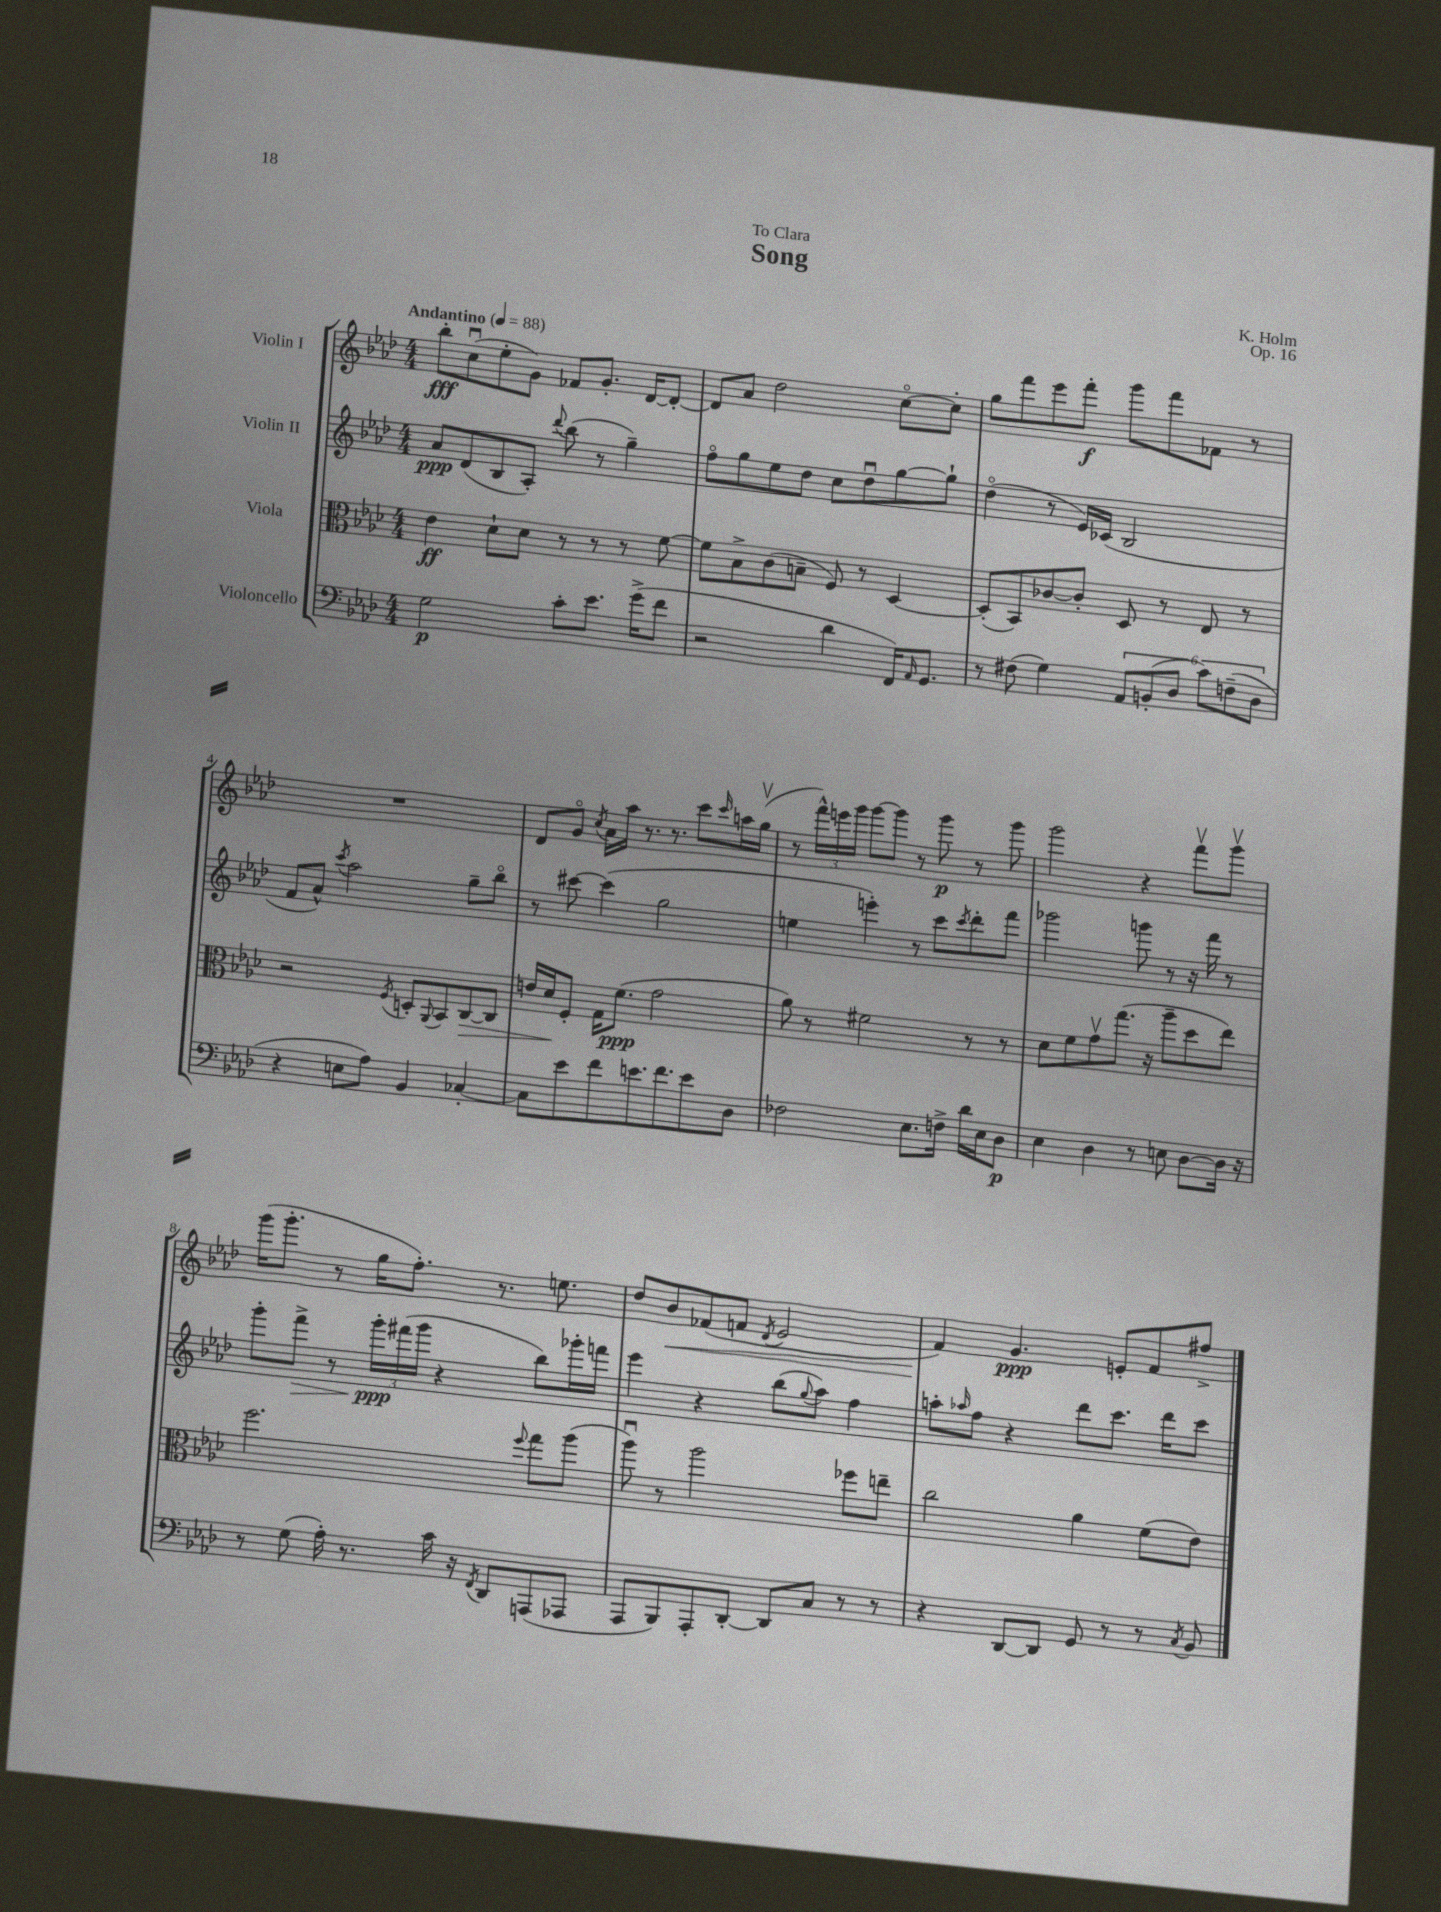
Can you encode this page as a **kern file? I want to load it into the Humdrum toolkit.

**kern	**kern	**kern	**kern
*staff4	*staff3	*staff2	*staff1
*clefF4	*clefC3	*clefG2	*clefG2
*k[b-e-a-d-]	*k[b-e-a-d-]	*k[b-e-a-d-]	*k[b-e-a-d-]
*M4/4	*M4/4	*M4/4	*M4/4
*MM88	*MM88	*MM88	*MM88
2G	4e-	8a-	8bb-'
.	.	(8d-	(8ccu
.	8d-`	8B-	8ee-'
.	8d-	8A-')	8g)
.	.	8qqddd-	.
8c'	8r	(8bb-	8f-
8.e-	8r	8r	8.g'
.	8r	4gg~)	.
(16g^	.	.	[16d-
8f	[8f	.	8d-'_
=	=	=	=
2r	8f]	8ffo	8d-]
.	8B-^	8gg	8a-
.	(8c	8ee-	2dd-
.	8B~	8dd-	.
4d-	8F)	8cc	.
.	8r	8dd-u	.
16FF)	[4D-	[8gg	[8cco
16qqAA-	.	.	.
8.GG	.	.	.
.	.	8gg`]	8cc']
=	=	=	=
8r	(8D-']	(4dd-o	8gg
(8F#	8BB-)	.	8fff
4G)	[8c-	8r	8eee-
.	8c-']	16e-)	8fff'
.	.	(16c-	.
12AA-	8D-	2B-	8ggg
(12BB'	.	.	.
.	8r	.	8fff
12D-	.	.	.
12c)	8E-	.	8f-
(12F~	.	.	.
.	8r	.	8r
12D-	.	.	.
=	=	=	=
4r	2r	8f	1r
.	.	8a-^^)	.
.	.	8qccc	.
8E	.	2aa-	.
8A-)	.	.	.
.	8qF	.	.
4BB-	8D'	.	.
.	8qqAA-	.	.
.	8BB-	.	.
[4C-'	[8C	8gg~	.
.	8C]	8bb-o	.
=	=	=	=
8C-]	16e	8r	8d-
.	16d-	.	.
8e-	8F'	[8ccc#	8go
.	.	.	8qcc
8f	16G	(4ccc#]	16a-
.	(8.f	.	16aa-
8.e	.	.	8.r
.	2g	2gg	.
8.f	.	.	8.r
8e	.	.	8ccc
.	.	.	16qqccc
8D-	.	.	16aa
.	.	.	(16ggv
=	=	=	=
2F-	8a-)	4ee	8r
.	8r	.	24fff^^)
.	.	.	24eee
.	.	.	24ggg
.	2f#	4eee')	[8ggg
.	.	.	8ggg]
8.E-	.	8r	8r
.	.	8ccc	8ggg
16F^	.	.	.
.	.	8qccc	.
16d-	8r	8ddd-'	8r
16E-	.	.	.
8D-	8r	8fff	8ggg
=	=	=	=
4E-	8d-	2ggg-	2ggg
.	8f	.	.
4D-	8gv	.	.
.	(8.gg	.	.
8r	.	8ggg	4r
.	16r	.	.
8E	8aa-~	8r	.
[8D-	8dd-	16r	8fffv
.	.	16fff	.
16D-]	8ee-)	8r	8gggv
16r	.	.	.
=	=	=	=
8r	2.ff	8ggg'	(16ggg
.	.	.	8.ggg'
(8G	.	8fff^	.
16A-')	.	8r	8r
8.r	.	.	.
.	.	24ggg'	16gg
.	.	(24fff#	.
.	.	.	8.ff')
.	.	24ggg	.
16c	.	4r	.
16r	.	.	.
8qFF	.	.	.
8DD-	.	.	8.r
.	8qqff	.	.
(8AAA	8gg	8bb-)	.
.	.	.	8.ee
8AAA-	(8aa-	16ggg-'	.
.	.	16fff	.
=	=	=	=
8AAA-	8aa-u)	4eee-	8dd-
8BBB-)	8r	.	8b-
8AAA-'	2aa-	4r	(8f-
[8DD-'	.	.	8f
.	.	.	8qd-
8DD-]	.	(8bb-	2e-
.	.	8qqgg	.
8C	.	8aa-)	.
8r	8ff-	4ff	.
8r	8ee~	.	.
=	=	=	=
4r	2cc	8aa'	4f)
.	.	16qqaa-	.
.	.	8ff	.
[8DD-	.	4r	4.g
8DD-]	.	.	.
8GG	4a-	8ddd-	.
8r	.	8.ccc	8e'
8r	(8f	.	8f
.	.	16ddd-	.
8qC	.	.	.
8BB-	8e-)	8ccc	8ff#^
==	==	==	==
*-	*-	*-	*-
